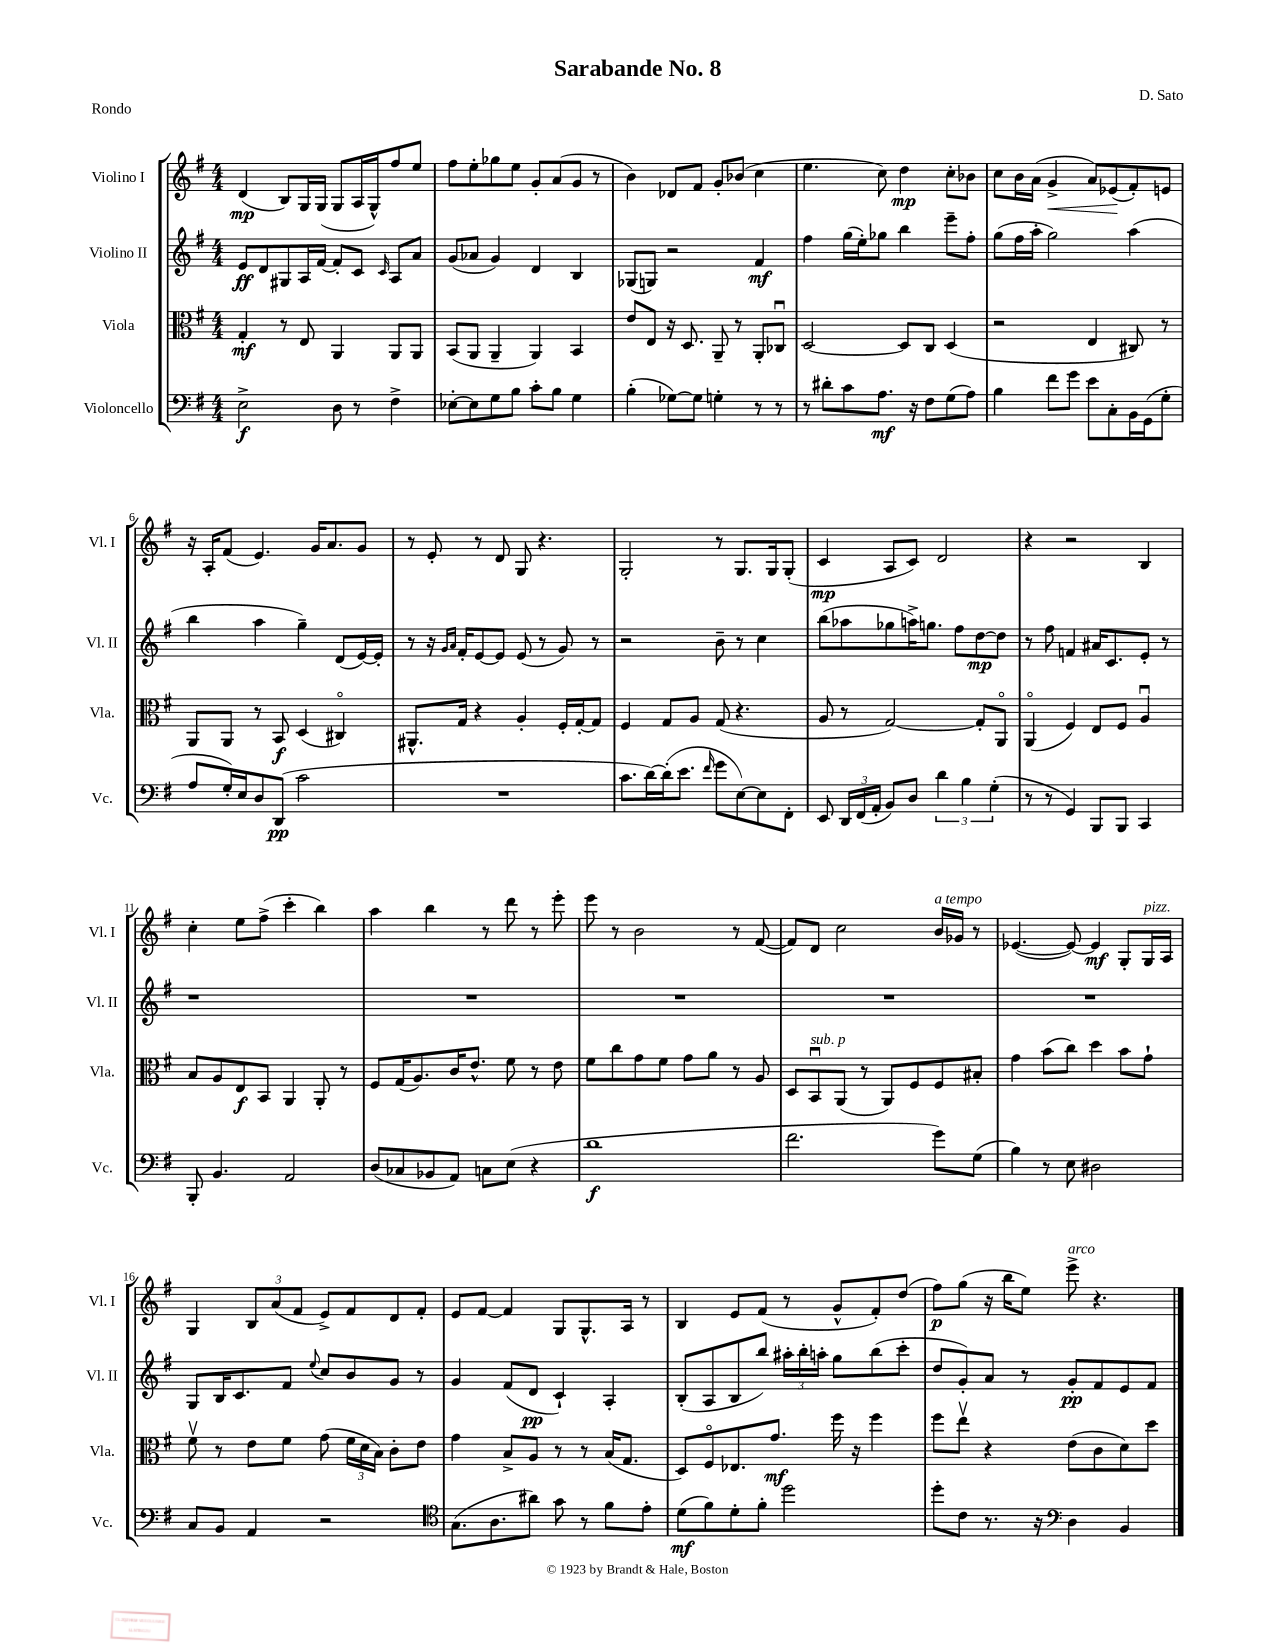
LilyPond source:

\header { title = "Sarabande No. 8" composer = "D. Sato" piece = "Rondo" }
<<
\new StaffGroup <<
\new Staff = "s0" \with { instrumentName = "Violino I" shortInstrumentName = "Vl. I" } {
    \clef treble \key g \major \numericTimeSignature \time 4/4
    \autoBeamOff d'4\mp( b8[) g16 g16]( g8[ a16 g16-^) fis''8 e''8] |
    fis''8[ e''8-. ges''8 e''8] g'8[-. a'8( g'8] r8 |
    b'4) des'8[ fis'8] g'8[-. bes'8]( c''4 |
    e''4. c''8) d''4\mp c''8[-. bes'8] |
    c''8[ b'16 a'16]( g'4->\< a'8[) ees'8\!( fis'8-.) e'8] |
    r16 a16[-. fis'8]( e'4.) g'16[ a'8. g'8] |
    r8 e'8-. r8 d'8 g8 r4. |
    g2-. r8 g8.[ g16 g8]-.( |
    c'4\mp a8[ c'8]) d'2 |
    r4 r2 b4 |
    c''4-. e''8[ fis''8]->( c'''4-. b''4) |
    a''4 b''4 r8 d'''8 r8 e'''8-. |
    e'''8 r8 b'2 r8 fis'8~( |
    fis'8[) d'8] c''2 b'16[^\markup { \italic "a tempo" } ges'16] r8 |
    ees'4.~( ees'8~) ees'4\mf g8[-. g16^\markup { \italic "pizz." } a16] |
    g4 \tuplet 3/2 { b8[ a'8( fis'8] } e'8[->) fis'8 d'8 fis'8]-. |
    e'8[ fis'8]~ fis'4 g8[ g8.-^ a16] r8 |
    b4 e'8[ fis'8]( r8 g'8[-^ fis'8-.) d''8]( |
    fis''8[\p) g''8]( r16 b''16[ e''8]) e'''8->^\markup { \italic "arco" } r4. \bar "|." |
}
\new Staff = "s1" \with { instrumentName = "Violino II" shortInstrumentName = "Vl. II" } {
    \clef treble \key g \major \numericTimeSignature \time 4/4
    \autoBeamOff e'8[\ff d'8 gis8 a16 fis'16]~ fis'8[-. c'8] \grace { c'16 } a8[ a'8] |
    g'8[( aes'8] g'4) d'4 b4 |
    ges8[( g8]) r2 fis'4\mf |
    fis''4 g''16[( e''16-.) ges''8] b''4 e'''8[-- fis''8]-. |
    g''8[( fis''16 a''16]-. g''2) a''4( |
    b''4 a''4 g''4--) d'8[( e'16~) e'16]-. |
    r8 r16 \grace { g'16[ a'16] } fis'16[-. e'8~ e'8] e'8( r8 g'8) r8 |
    r2 b'8-- r8 c''4 |
    b''8[( aes''8 ges''8 a''16->) g''8.] fis''8[ d''8~\mp d''8] |
    r8 fis''8 f'4 ais'16[ c'8. e'8]-. r8 |
    r1 |
    R1 |
    R1 |
    R1 |
    R1 |
    g8[ b16 c'8. fis'8] \appoggiatura { e''8 } c''8[ b'8 g'8] r8 |
    g'4 fis'8[( d'8]\pp c'4-!) a4-. |
    b8[-.( a8 b8 b''8]) \tuplet 3/2 { ais''16[-. b''16-. a''16]-. } g''8[ b''8( c'''8]-. |
    d''8[ g'8-.) a'8] r8 g'8[-.\pp fis'8 e'8 fis'8] \bar "|." |
}
\new Staff = "s2" \with { instrumentName = "Viola" shortInstrumentName = "Vla." } {
    \clef alto \key g \major \numericTimeSignature \time 4/4
    \autoBeamOff g4-.\mf r8 e8 a,4 a,8[ a,8] |
    b,8[( a,8] a,4-- a,4) b,4 |
    e'8[ e8] r16 d8. a,8-- r8 a,8[-. ces8]\downbow |
    d2~ d8[ c8] d4( |
    r2 e4 cis8) r8 |
    a,8[ a,8] r8 b,8\f d4( cis4\flageolet) |
    ais,8.[-^ g16] r4 a4-. fis16[-. g16~-. g8] |
    fis4 g8[ a8] g8( r4. |
    a8 r8 g2~) g8[-. a,8]\flageolet |
    a,4\flageolet( fis4) e8[ fis8] a4\downbow |
    b8[ a8 e8\f b,8] a,4 a,8-. r8 |
    fis8[ g16( a8.) c'16 e'8.]-^ fis'8 r8 e'8 |
    fis'8[ c''8 g'8 fis'8] g'8[ a'8] r8 a8 |
    d8[ b,8\downbow^\markup { \italic "sub. p" } a,8]( r8 a,8[) fis8 fis8 bis8]-. |
    g'4 b'8[( c''8]) d''4 b'8[ g'8]-! |
    fis'8\upbow r8 e'8[ fis'8] g'8( \tuplet 3/2 { fis'16[ d'16 b16]) } c'8[-. e'8] |
    g'4 b8[-> a8] r8 r8 b16[( g8.] |
    d8[) fis8\flageolet ees8. g'8.]\mf fis''16 r16 fis''4 |
    fis''8[ e''8]\upbow r4 e'8[( c'8 d'8) d''8] \bar "|." |
}
\new Staff = "s3" \with { instrumentName = "Violoncello" shortInstrumentName = "Vc." } {
    \clef bass \key g \major \numericTimeSignature \time 4/4
    \autoBeamOff e2->\f d8 r8 fis4-> |
    ees8[~-. ees8 g8 b8] c'8[-. b8] g4 |
    b4-.( ges8[~) ges8] g4-. r8 r8 |
    r8 dis'8[-. c'8 a8.]\mf r16 fis8[ g8( a8]) |
    b4 fis'8[ g'8] e'8[ c8-. b,16 g,16( g8]-. |
    a8[ g16-.) e16 d8 d,8]\pp( c'2 |
    R1 |
    c'8.[ d'16~) d'16-.( e'8.] \grace { fis'16 } g'8[ e8~) e8 fis,8]-. |
    e,8 \tuplet 3/2 { d,16[ fis,16( a,16]-. } b,8[) d8] \tuplet 3/2 { d'4 b4 g4-.( } |
    r8 r8 g,4) b,,8[ b,,8] c,4 |
    b,,8-. b,4. a,2 |
    d8[( ces8 bes,8 a,8]) c8[ e8]( r4 |
    d'1\f |
    fis'2. g'8[) g8]( |
    b4) r8 e8 dis2 |
    c8[ b,8] a,4 r2 |
    \clef tenor g8.[( a8. ais'8]) g'8 r8 fis'8[ e'8]-. |
    d'8[\mf( fis'8) d'8-. fis'8]-. d''2 |
    d''8[-. c'8] r8. r16 \clef bass d4 b,4 \bar "|." |
}
>>
>>
